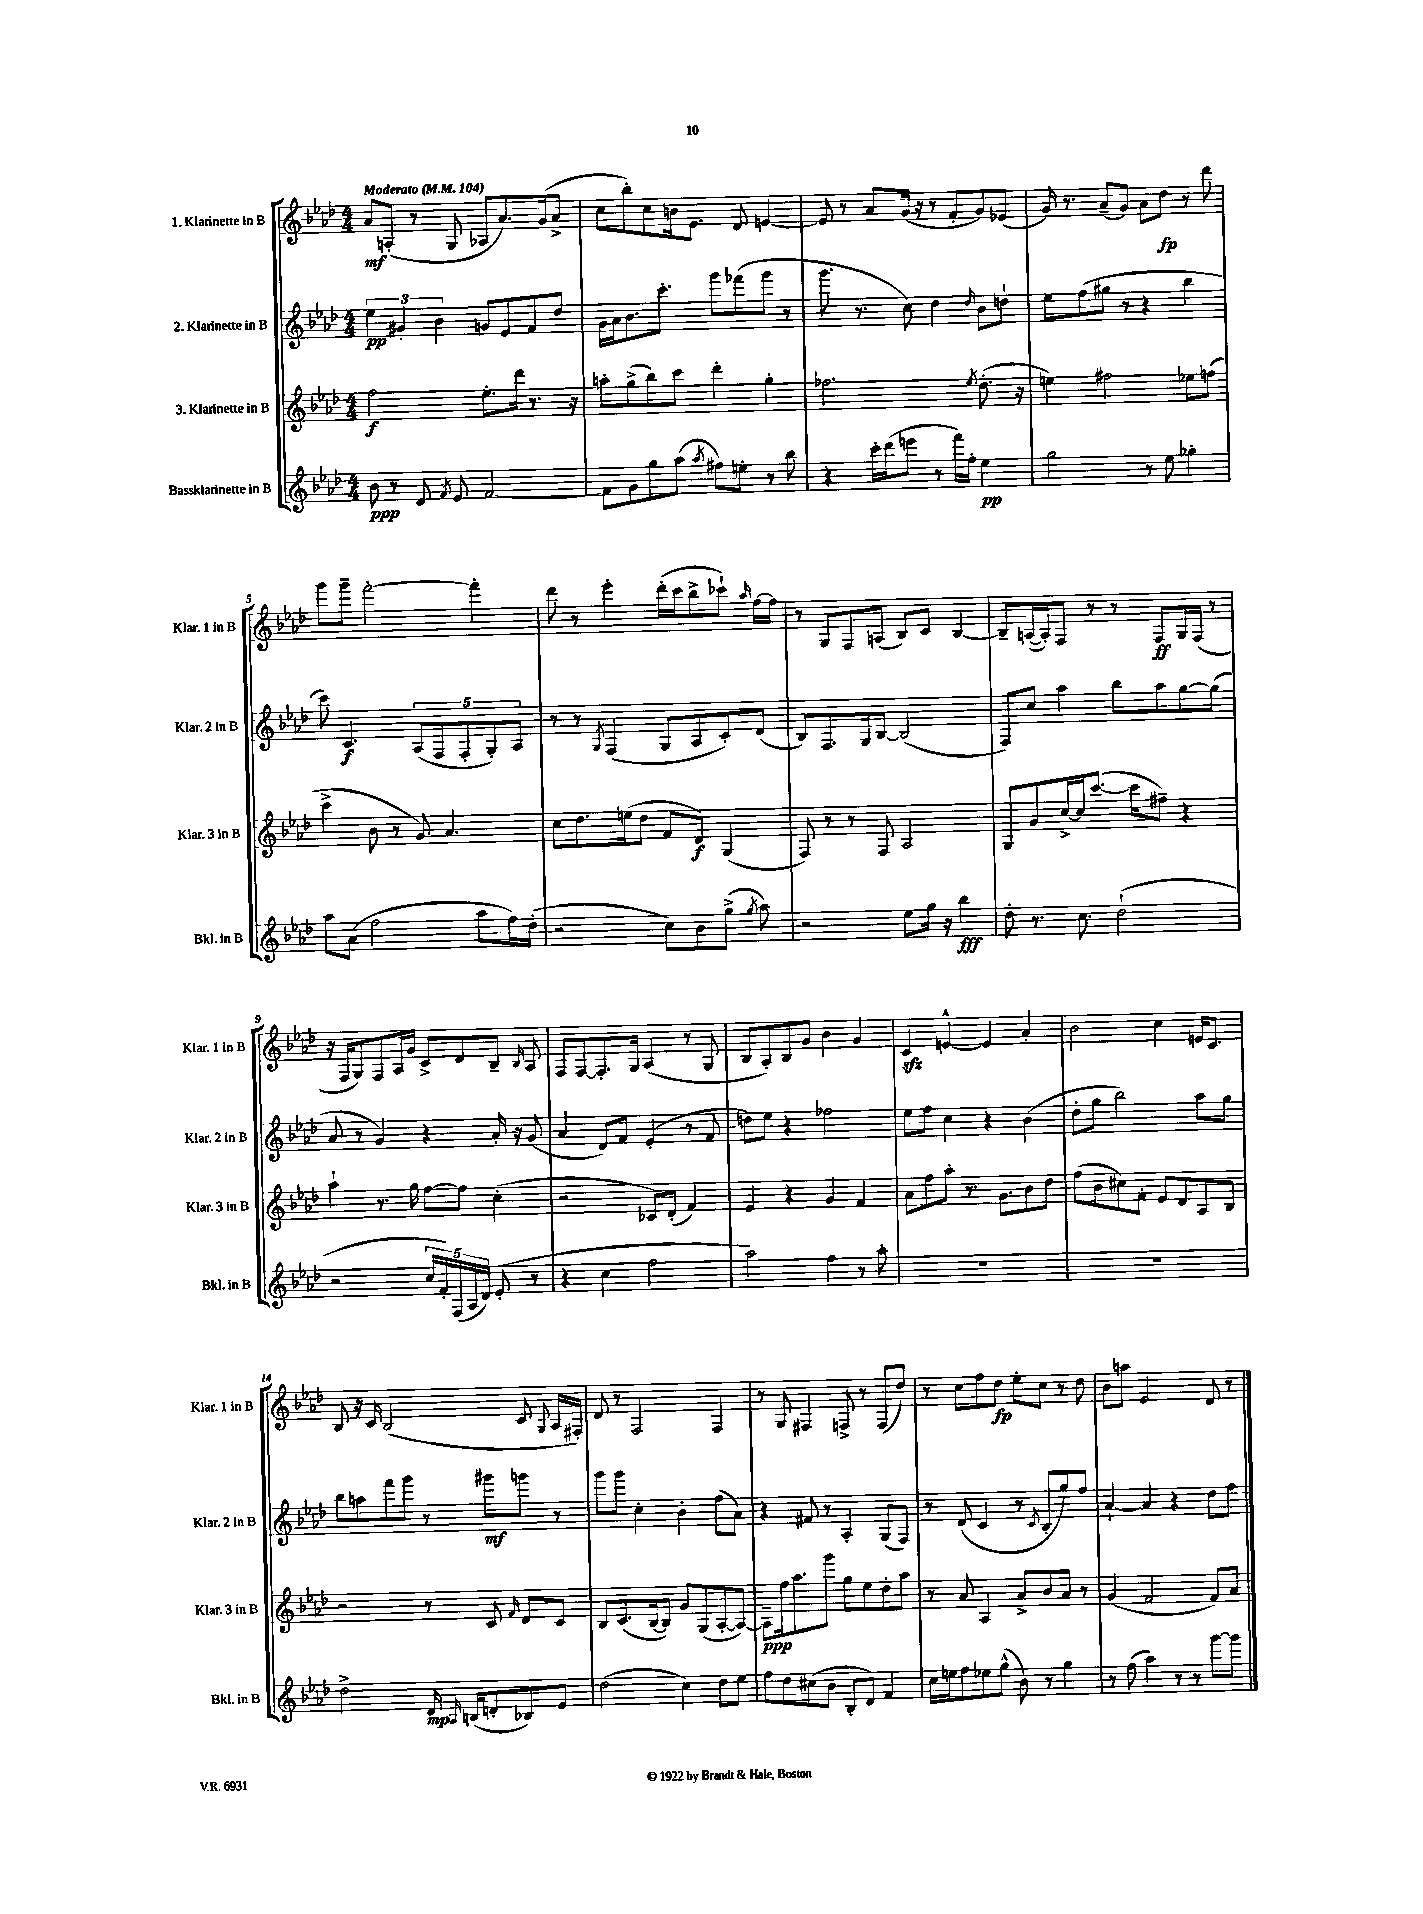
<<
\new StaffGroup <<
\new Staff = "s0" \with { instrumentName = "1. Klarinette in B" shortInstrumentName = "Klar. 1 in B" } {
    \clef treble \key aes \major \numericTimeSignature \time 4/4 \tempo "Moderato" 4 = 104
    \autoBeamOff aes'8[\mf a8]-.( r8 g8 aes8[ aes'8.) g'16( aes'8]-> |
    c''8[ bes''8-.) c''8 b'16 ees'8.] des'8 e'4~ |
    e'8 r8 aes'8[ g'16]( r16 r8 f'8[-. g'8) ees'8]( |
    g'16) r8. aes'8[--( g'8]) aes'8[ des''8]\fp r8 des'''8 |
    g'''8[ g'''8]-- f'''2~-. f'''4-. |
    des'''8 r8 ees'''4-. des'''16[-.( c'''16 bes''8-> ces'''8]-!) \grace { aes''16 } f''16[~ f''16] |
    r8 g8[ f8 a8]( bes8[) c'8] bes4~ |
    bes8[-- a16~( a16-.) f8] r8 r8 f8[\ff g16 f16]( r8 |
    r16 f16[ g8) f8 aes16 g'16] c'8[-> des'8 bes8]-- \grace { bes16 } aes8 |
    f8[ f8~ f8.-. g16] aes4( r8 g8 |
    bes8[ aes8-.) bes8 g'8] bes'4 g'4 |
    c'4\sfz e'4~-^ e'4 aes'4-. |
    bes'2 c''4 e'16[ c'8.] |
    bes8 r16 c'16 bes2( c'8 \appoggiatura { g8 } aes16[ fis16]-.) |
    des'8 r8 f2 f4 |
    r8 g8 fis4 f8-> r8 f8[( des''8]) |
    r8 c''8[ f''8 des''8]\fp ees''8[-. c''8] r8 des''8 |
    bes'8[ a''8] ees'2 des'8 r8 \bar "|." |
}
\new Staff = "s1" \with { instrumentName = "2. Klarinette in B" shortInstrumentName = "Klar. 2 in B" } {
    \clef treble \key aes \major \numericTimeSignature \time 4/4
    \autoBeamOff \tuplet 3/2 { ees''4\pp gis'4-. bes'4 } g'8[ ees'8 f'8 des''8] |
    g'16[ aes'16 bes'8. c'''8.]-. g'''8[ fes'''8( g'''8] r8 |
    g'''8. r8. c''8) des''4 \grace { des''16 } bes'8[ d''8]-! |
    ees''8[ f''8( gis''8] r8 r4 bes''4 |
    c'''8) c'4.\f \tuplet 5/4 { aes8[( f8 f8-. g8-.) aes8] } |
    r8 r8 \acciaccatura { g8 } f4( g8[ aes8 c'8-.) des'8]( |
    bes8[) f8. g16 bes8]~ bes2( |
    f8[) c''8] aes''4 bes''8[ aes''8 g''8~ g''8]( |
    aes'8 r8 g'4) r4 aes'16-. r16 g'8( |
    aes'4 des'8[) f'8] ees'4-.( r8 f'8 |
    d''8[) ees''8] r4 fes''2 |
    ees''8[ f''8] c''4 r4 bes'4( |
    des''8[-. g''8] bes''2) aes''8[ g''8] |
    bes''8[ a''8 f'''8 g'''8] r8 gis'''8[\mf g'''8] r8 |
    g'''8[ g'''8] c''4-. bes'4-. f''8[( aes'8]) |
    r4 fis'8 r8 aes4-. g8[( f8]) |
    r8 des'8( c'4 r8 \acciaccatura { c'8 } bes8[-. g''8) f''8] |
    aes'4~-! aes'4 r4 des''8[ f''8] \bar "|." |
}
\new Staff = "s2" \with { instrumentName = "3. Klarinette in B" shortInstrumentName = "Klar. 3 in B" } {
    \clef treble \key aes \major \numericTimeSignature \time 4/4
    \autoBeamOff f''2\f ees''8.[-. des'''16] r8. r16 |
    a''8[-. g''8->( bes''8) c'''8] des'''4-. g''4-. |
    fes''2. \acciaccatura { ees''8 } des''8.-.( r16 |
    e''4) fis''2 ees''8[ f''8]( |
    c'''4-> bes'8 r8 g'8) aes'4. |
    c''8[ des''8. e''16( des''8] f'8[ des'8]\f) g4( |
    f8) r8 r8 f8 aes2 |
    g8[ g'8 c''16~-> c''16 c'''8.]~( c'''16[ fis''8]--) r4 |
    aes''4-! r8. g''16 f''8[~ f''8] c''4-.( |
    r2 ces'8[) des'8]-.( f'4) |
    ees'4 r4 g'4 f'4 |
    aes'8[ f''8 aes''8]-. r8. g'8.[ bes'8 des''8] |
    f''8[( bes'8 cis''8) f'8]-. ees'8[ des'8 aes8 bes8] |
    r2 r8 c'8 \grace { f'16 } des'8[ c'8] |
    bes8[ c'8.( bes16~ bes8]) g'8[ g8( aes8~-. aes8]~) |
    aes8[--\ppp f''16 aes''8. g'''8] g''8[ ees''8 des''8-. aes''8] |
    r8 aes'8 aes4 aes'8[-> bes'8 aes'8] r8 |
    g'4( f'2 f'8[) aes'8] \bar "|." |
}
\new Staff = "s3" \with { instrumentName = "Bassklarinette in B" shortInstrumentName = "Bkl. in B" } {
    \clef treble \key aes \major \numericTimeSignature \time 4/4
    \autoBeamOff bes'8\ppp r8 des'8 \acciaccatura { f'8 } ees'8 f'2~ |
    f'8[ g'8 g''8 aes''8]( \acciaccatura { aes''8 } fis''8[) e''8]-. r8 bes''8 |
    r4 c'''16[-. des'''16( e'''8] r8 f'''16[) f''16]-. ees''4\pp |
    g''2 r8 ees''8 ges''4-. |
    aes''8[ aes'8]( f''2 aes''8[ f''16) des''16]-.( |
    r2 c''8[) bes'8 g''8]->( \acciaccatura { g''8 } aes''8) |
    r2 ees''8[ g''16] r16 bes''4\fff |
    des''8-. r8. c''8. des''2-!( |
    r2 \tuplet 5/4 { c''16[ f'16-.) f16( aes16 des'16]) } ees'8-.( r8 |
    r4 c''4 f''2 |
    aes''2) f''4 r8 aes''8-. |
    R1 |
    R1 |
    des''2-> des'16\mp \grace { aes16 } b16[( d'8-. bes8) ees'8] |
    des''2( c''4) des''8[ ees''8] |
    f''8[ des''8 cis''8( bes'8] bes8[-. des'8]) f'4 |
    c''16[ e''16 f''8 ees''8 g''8]-^( bes'8) r8 g''4 |
    r8 f''8( aes''4) r8 r8 g'''8[~ g'''8] \bar "|." |
}
>>
>>
